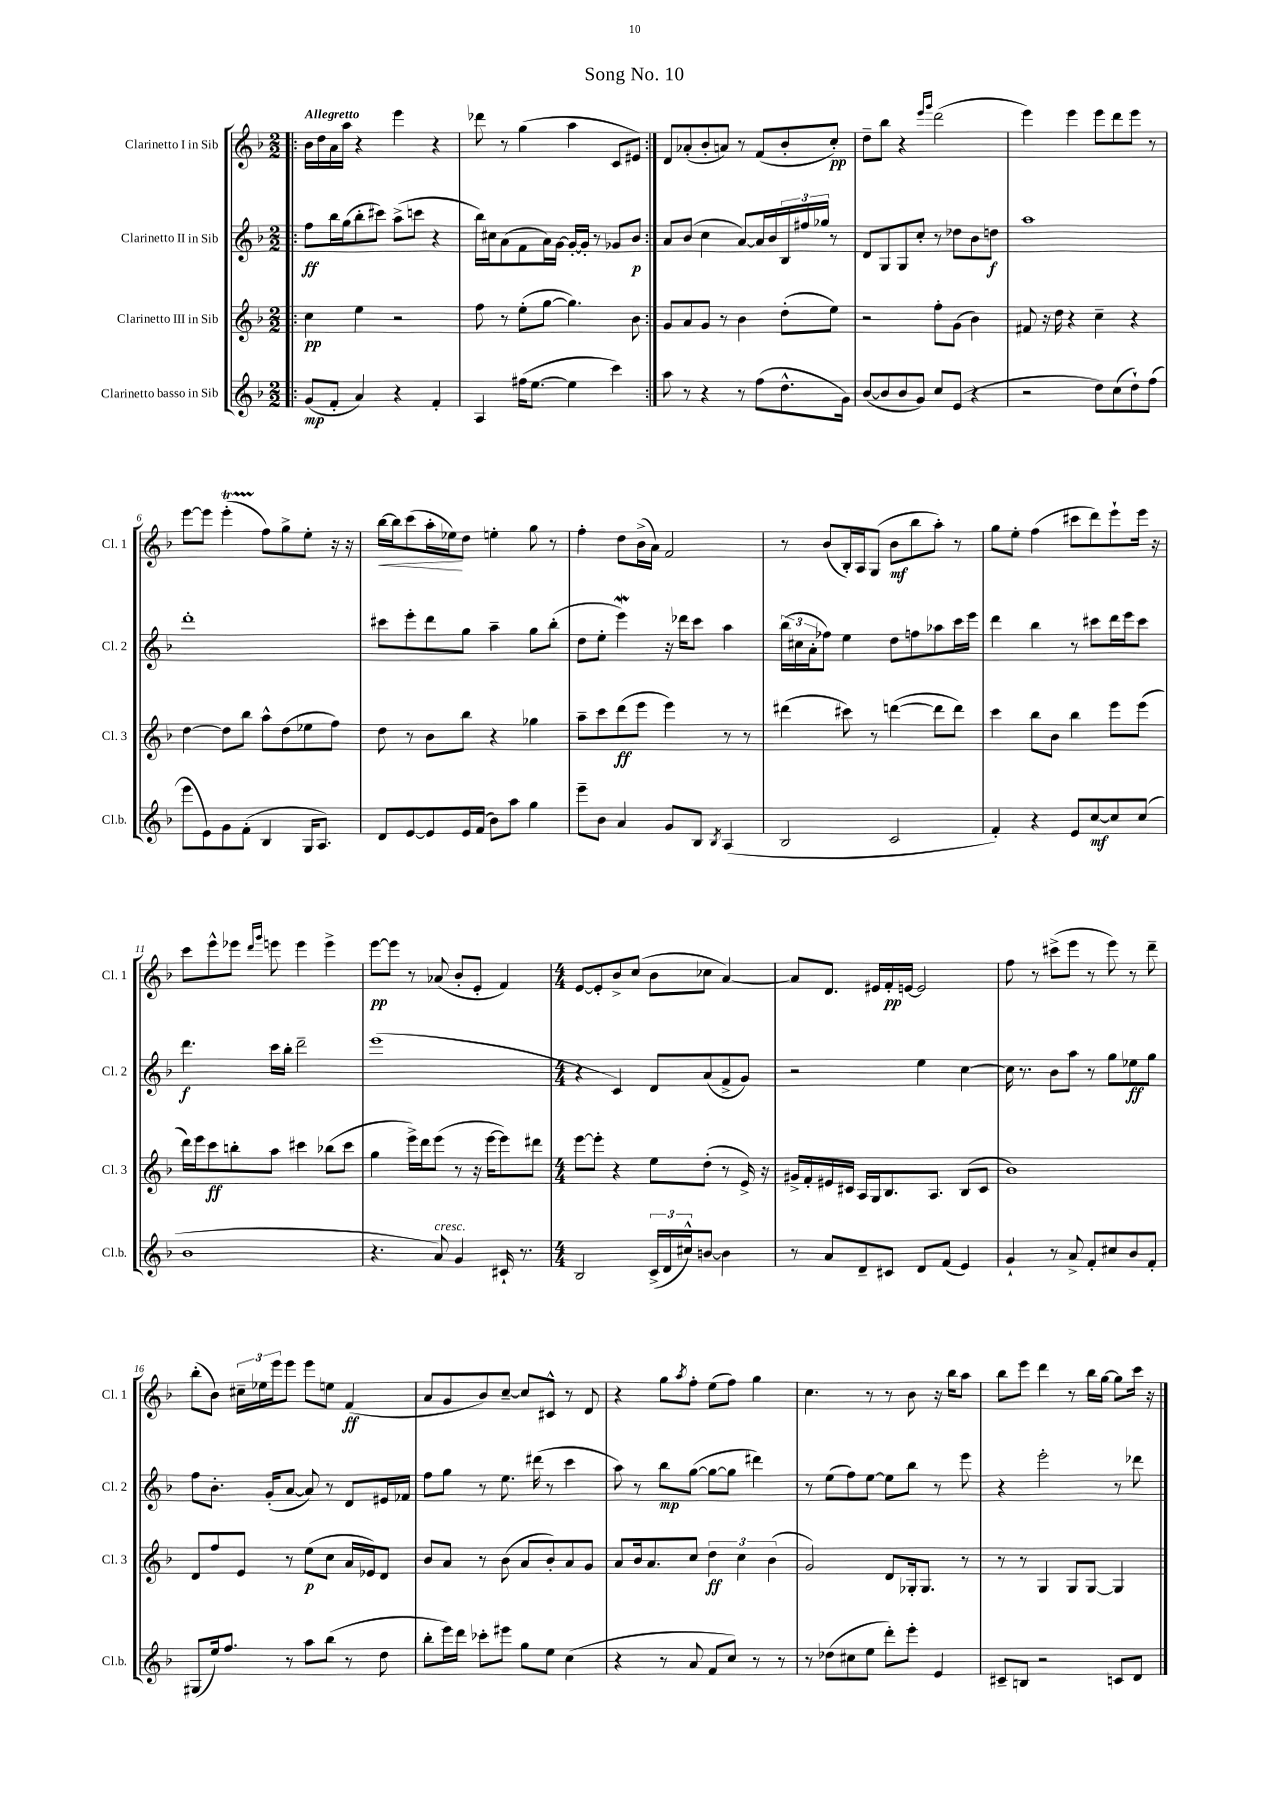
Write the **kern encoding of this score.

**kern	**kern	**kern	**kern
*staff4	*staff3	*staff2	*staff1
*clefG2	*clefG2	*clefG2	*clefG2
*k[b-]	*k[b-]	*k[b-]	*k[b-]
*M2/2	*M2/2	*M2/2	*M2/2
=!|:	=!|:	=!|:	=!|:
(8g	4cc	8ff	16b-
.	.	.	16dd
8f'	.	16bb-	16a
.	.	(16gg	16aa
4a)	4ee	8bb-'	4r
.	.	8ccc#)	.
4r	2r	(8aa^	4eee
.	.	8ccc	.
4f'	.	4r	4r
=	=	=	=
4A	8ff	16bb-)	8ddd-
.	.	16cc#	.
.	8r	(8a	8r
(16ff#	(8ee'	8f	(4gg
[8.ee	.	.	.
.	[8gg	16a)	.
.	.	[16g	.
4ee]	4.gg])	16g'_	4aa
.	.	16g']	.
.	.	8r	.
4ccc)	.	8g-	8c
.	8b-	8b-	8e#)
=:|!	=:|!	=:|!	=:|!
8aa	8g	8a	8d
8r	8a	(8b-	(8a-'
4r	8g	4cc	8b-'
.	8r	.	8a)
8r	4b-	[8a)	8r
(8ff	.	16a]	(8f
.	.	16b-	.
8.dd^^	(8dd'	24B-	8b-'
.	.	24ff#	.
.	.	24gg-	.
.	8ee)	8r	8cc')
16g)	.	.	.
=	=	=	=
([8b-	2r	8d	8dd~
8b-]	.	8G	8bb-
8b-	.	8G	4r
8g)	.	8cc'	.
.	.	.	16qqeee
.	.	.	16qqggg
8cc	8ff'	8r	(2ddd
(8e	(8g	8dd-	.
4r	4b-)	8b-	.
.	.	8dd	.
=	=	=	=
2r	8f#	1aa	4eee)
.	16r	.	.
.	16dd	.	.
.	4r	.	4eee
8dd)	4cc~	.	8eee
(8cc	.	.	8ddd
8dd`)	4r	.	8eee
(8ff	.	.	8r
=	=	=	=
8eee	[4dd	1ddd'	[8eee
8e)	.	.	8eee]
8g	8dd]	.	(4eee'
(8f'	8bb-	.	.
4B-	8aa^^	.	8ff)
.	(8dd	.	8gg^
16G	8ee-	.	8ee'
8.A)	.	.	.
.	8ff)	.	16r
.	.	.	16r
=	=	=	=
8d	8dd	8ccc#	[16bb-
.	.	.	16bb-]
[8e	8r	8eee'	(8ccc
8e]	8b-	8ddd	16aa'
.	.	.	16ee-)
16e	8bb-	8gg	8dd
(16f	.	.	.
8b-)	4r	4aa~	4ee'
8aa	.	.	.
4gg	4gg-	8gg	8gg
.	.	(8bb-'	8r
=	=	=	=
8eee~	8aa~	8dd	4ff'
8b-	8ccc	8ee'	.
4a	(8ddd	4eee)	8dd
.	8eee	.	(16b-^
.	.	.	16a)
8g	4eee)	16r	2f
.	.	16ddd-	.
8B-	.	8ccc	.
8qB-	.	.	.
(4A	8r	4aa	.
.	8r	.	.
=	=	=	=
2B-	(4ddd#	(24bb-	8r
.	.	24cc#	.
.	.	24a'	.
.	.	8ff-)	(8b-
.	8ccc#)	4ee	16B-')
.	.	.	16A
.	8r	.	(8G
2c	([4ddd	8dd	8b-
.	.	8ff	8bb-
.	8ddd]	8aa-	8aa')
.	8ddd)	16ccc	8r
.	.	16eee	.
=	=	=	=
4f')	4ccc	4ddd	8gg
.	.	.	8ee'
4r	8bb-	4bb-	(4ff
.	8b-	.	.
8e	4bb-	8r	8ccc#
[8cc	.	8ccc#	8ddd)
8cc]	8eee	16ddd	8eee`
.	.	16eee	.
(8cc	(8eee	8ccc#	16eee
.	.	.	16r
=	=	=	=
1b-	16ddd)	4.ddd	8ccc
.	16eee	.	.
.	8ccc	.	8eee^^
.	8bb'	.	8eee-
.	.	.	16qqddd
.	.	.	16qqggg
.	8aa	16ccc	8eee
.	.	16bb-'	.
.	4ccc#	2ddd~	4eee
.	(8bb-	.	4eee^
.	8ccc#	.	.
=	=	=	=
4.r	4gg	(1eee	[8eee
.	.	.	8eee]
.	16eee^)	.	8r
.	16ddd	.	.
8a)	(8eee	.	(8a-
4g	8r	.	8b-'
.	16r	.	8e'
.	[16eee	.	.
16c#`	8eee])	.	4f)
8.r	.	.	.
.	8ddd#	.	.
=	=	=	=
*M4/4	*M4/4	*M4/4	*M4/4
2B-	[8eee	4r	[8e
.	8eee']	.	8e']
.	4r	4c)	8b-^
.	.	.	(8cc
(24c^	8ee	8d	8b-
24d	.	.	.
24cc#^^)	.	.	.
[8b	(8dd'	(8a	8cc-
4b]	8r	8f^	[4a)
.	16e^)	8g)	.
.	16r	.	.
=	=	=	=
8r	16g#^	2r	8a]
.	16f'	.	.
8a	16e#	.	8.d
.	16c#	.	.
8d~	16A	.	.
.	16G	.	16e#
8c#	8.B-	.	16f'
.	.	.	[16e
8d	.	4ee	2e]
.	8.A	.	.
(8f	.	.	.
4e)	(8B-	[4cc	.
.	8c#	.	.
=	=	=	=
4g`	1b-)	16cc]	8ff
.	.	8.r	.
.	.	.	8r
8r	.	8b-	(8ccc#^
8a^	.	8aa	8eee
8f'	.	8r	8r
8cc#	.	8gg	8eee)
8b-	.	8ee-	8r
8f'	.	8gg	8ddd~
=	=	=	=
(8G#	8d	8ff	(8bb-'
16ee)	8ff	8.b-'	8b-)
8.ff	.	.	.
.	8e	.	24cc#~
.	.	.	24ee-
.	.	(16g'	.
.	.	.	24eee
8r	8r	[8a	8eee
8aa	(8ee	8a])	8eee
(8bb-	8cc	8r	8ee
8r	16a	8d	(4f
.	16e-)	.	.
8dd	8d	16e#	.
.	.	16f-	.
=	=	=	=
8bb-'	8b-	8ff	8a
16eee)	8a	8gg	8g
16ddd	.	.	.
8ccc-'	8r	8r	8b-)
8eee#	(8b-	8.ee	[8cc~
8gg	8a	.	8cc]
.	.	(16ddd#	.
8ee	8b-')	8r	8c#^^
(4cc	8a	4ccc	8r
.	8g	.	8d
=	=	=	=
4r	8a	8aa)	4r
.	16b-	8r	.
.	8.a	.	.
8r	.	8bb-	8gg
.	.	.	8qaa
8a	8cc	([8gg	8ff'
8f	6dd	8gg_	(8ee
8cc)	.	8gg]	8ff)
.	6cc	.	.
8r	.	4ddd#)	4gg
.	(6b-	.	.
8r	.	.	.
=	=	=	=
8r	2g)	8r	4.cc
(8dd-	.	(8ee	.
8cc#	.	8ff)	.
8ee	.	[8ee	8r
8ddd')	8d	8ee]	8r
8eee'	16G-'	8bb-	8b-
.	8.G-	.	.
4e	.	8r	16r
.	.	.	16bb-
.	8r	8eee	8aa
=	=	=	=
8c#~	8r	4r	8bb-
8B	8r	.	8eee
2r	4G	2eee'	4ddd
.	8G	.	8r
.	[8G	.	16bb-
.	.	.	[16gg
8c	4G]	8r	8gg]
8d	.	8ddd-	16ccc
.	.	.	16r
==	==	==	==
*-	*-	*-	*-
